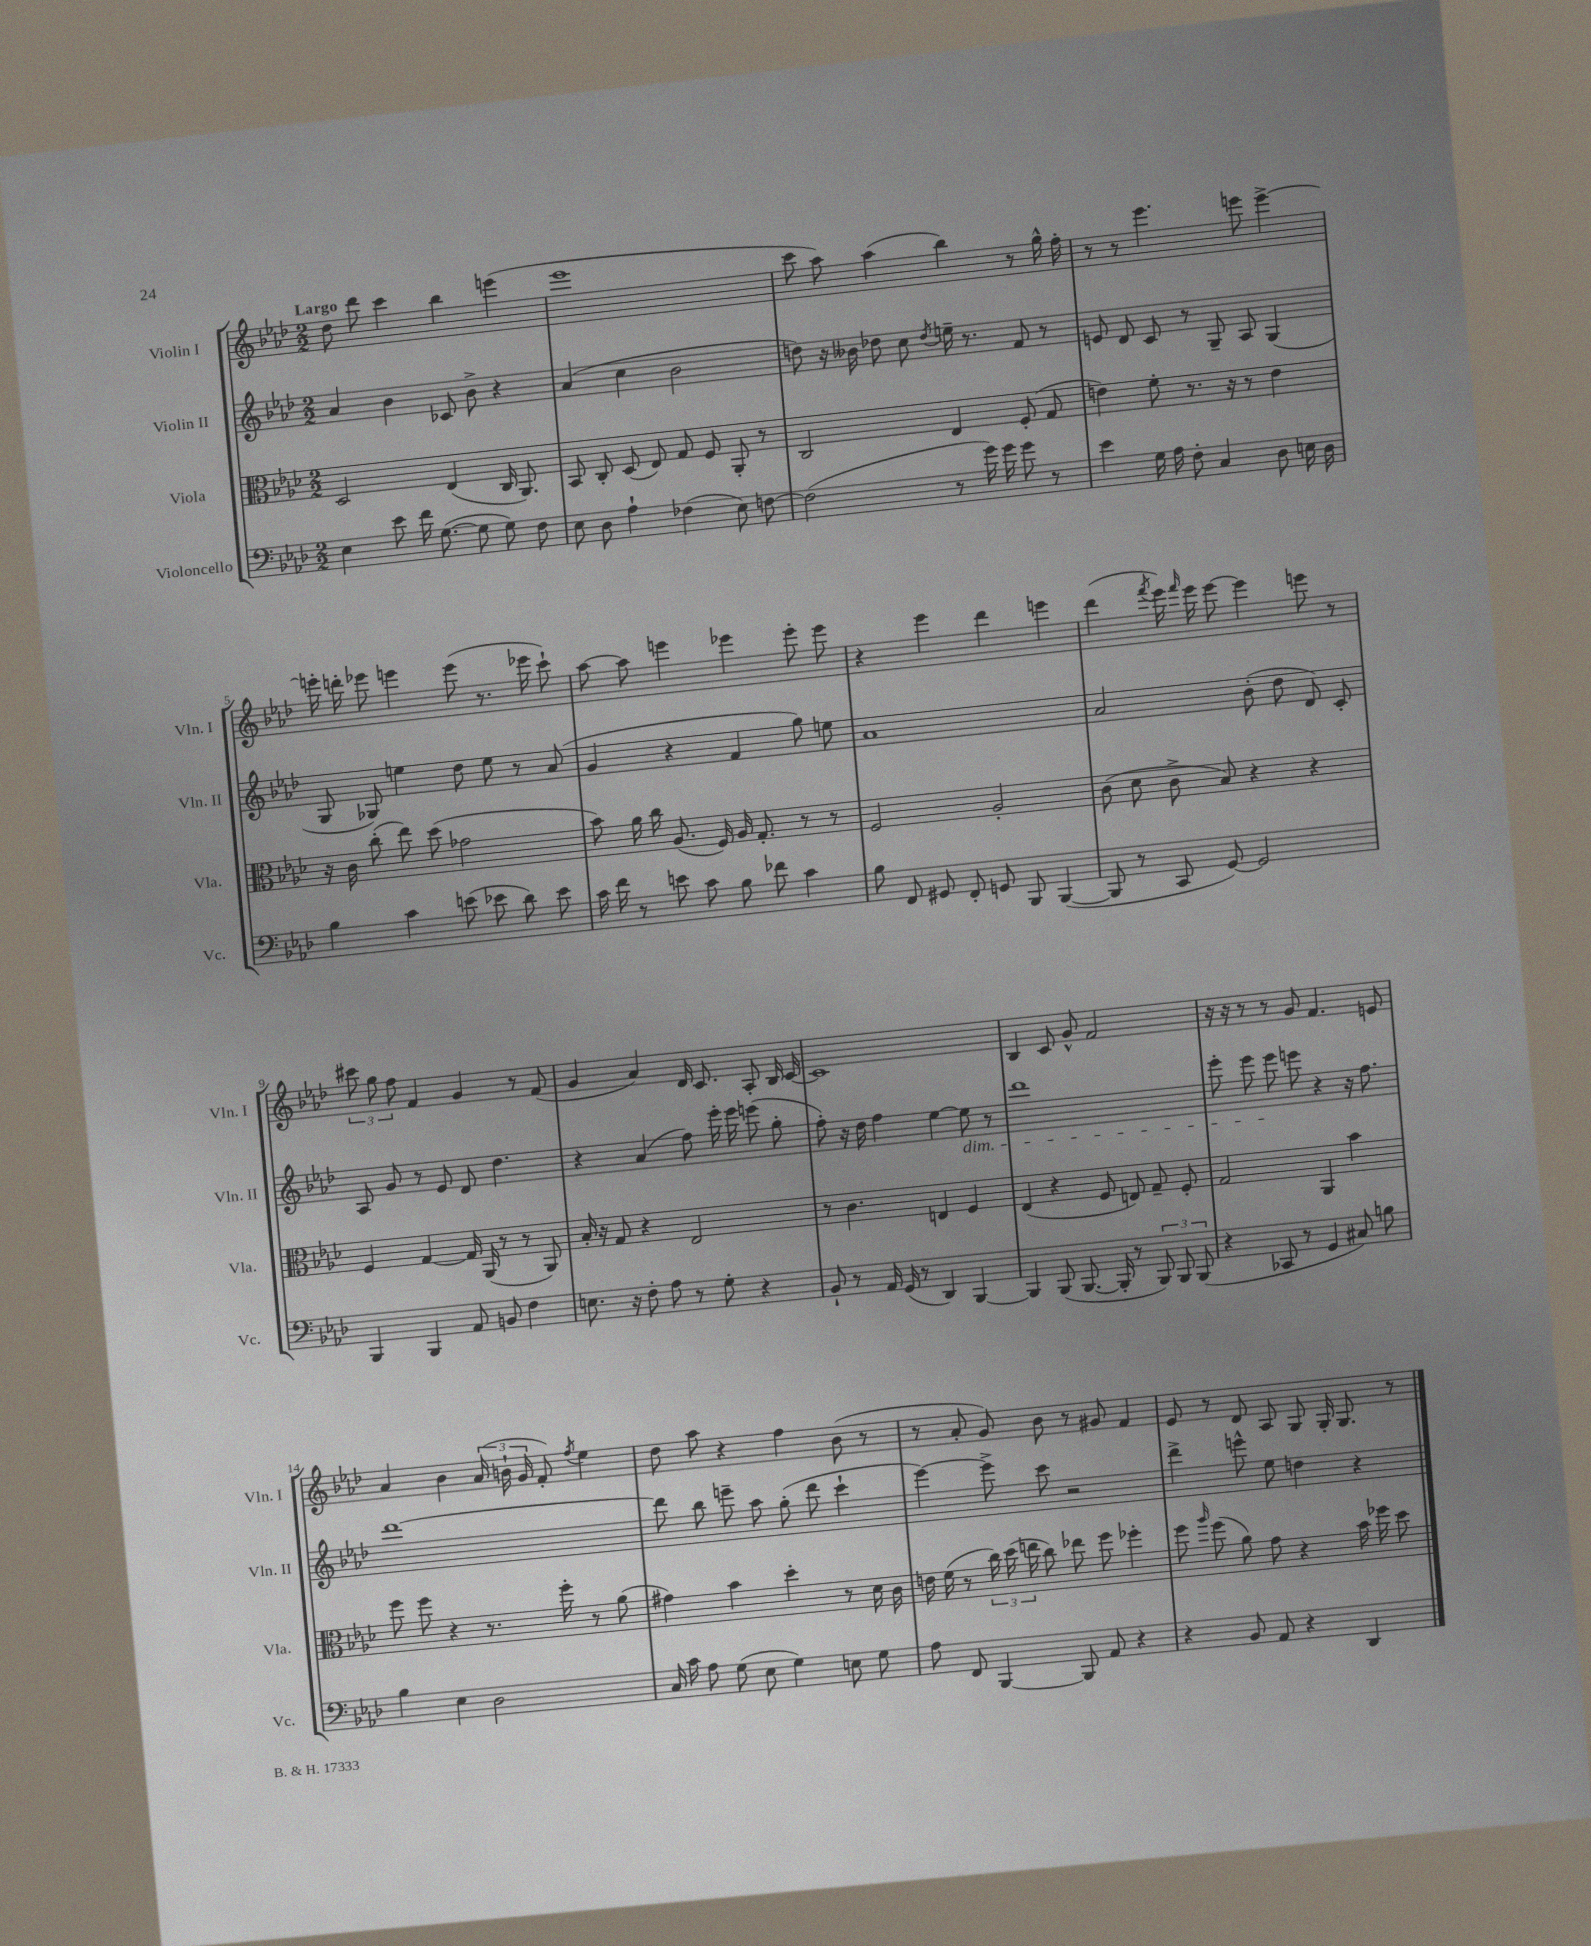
<<
\new StaffGroup <<
\new Staff = "s0" \with { instrumentName = "Violin I" shortInstrumentName = "Vln. I" } {
    \clef treble \key aes \major \numericTimeSignature \time 2/2 \tempo "Largo"
    \autoBeamOff des''8 des'''8 c'''4 bes''4 e'''4( |
    ees'''1 |
    c'''8 aes''8) aes''4( bes''4) r8 g''16-^ f''16-. |
    r8 r8 ees'''4. e'''8 e'''4~-> |
    e'''16-. d'''16-. ees'''8 e'''4 e'''8( r8. ees'''16 c'''8-!) |
    aes''8~ aes''8 e'''4 ees'''4 ees'''8-. ees'''8 |
    r4 ees'''4 des'''4 e'''4 |
    des'''4( \acciaccatura { f'''8 } ees'''16) \grace { f'''16 } ees'''16 ees'''8~ ees'''4 e'''8 r8 |
    \tuplet 3/2 { cis'''8 g''8 f''8 } f'4 g'4 r8 f'8( |
    g'4 aes'4) des'16 c'8. aes8-. bes16 c'16~ |
    c'1 |
    bes4 c'8 g'8-^ f'2 |
    r16 r16 r8 r8 g'8 f'4. e'8 |
    aes'4 bes'4 \tuplet 3/2 { aes'16( b'16-! g'16 } f'8-.) \acciaccatura { f''8 } ees''4 |
    des''8 aes''8 r4 f''4 bes'8( r8 |
    r8 aes'8-. g'8) bes'8 r8 gis'8 f'4 |
    ees'8 r8 des'8 aes8 g8 g16-. g8. r8 \bar "|." |
}
\new Staff = "s1" \with { instrumentName = "Violin II" shortInstrumentName = "Vln. II" } {
    \clef treble \key aes \major \numericTimeSignature \time 2/2
    \autoBeamOff aes'4 bes'4 ces'8 bes'8-> r4 |
    aes'4( c''4 bes'2 |
    d''8) r16 beses'16 des''8 c''8 \acciaccatura { des''8 } e''16-- r8. f'8 r8 |
    e'8 des'8 c'8 r8 g8-- aes8 g4( |
    g8 ges8) e''4 des''8 e''8 r8 aes'8( |
    g'4 r4 f'4 g''8) e''8 |
    aes'1 |
    aes'2 bes'8-.( des''8 des'8) c'8-. |
    aes8 g'8 r8 ees'8 des'8 des''4. |
    r4 aes'4( f''8) ees'''16-. ees'''16 e'''8( g''8-. |
    f''8-.) r16 des''16 f''4 ees''4~ ees''8\dim r8 |
    des'''1 |
    ees'''8-. ees'''8 ees'''8\! e'''8 r4 r16 f''8. |
    des'''1~ |
    des'''8 bes''8 e'''8-- aes''8 g''8-.( des'''8 c'''4-! |
    ees'''4~) ees'''8-> c'''8 r2 |
    des'''4-> e'''8-^ ees''8 d''4 r4 \bar "|." |
}
\new Staff = "s2" \with { instrumentName = "Viola" shortInstrumentName = "Vla." } {
    \clef alto \key aes \major \numericTimeSignature \time 2/2
    \autoBeamOff des2 ees4( c16 aes,8.) |
    bes,8 c8-. des8( ees8) g8 f8 aes,8-. r8 |
    c2 ees4 f8-.( g8 |
    e'4) f'8-. r8. r16 r8 e'4 |
    r16 c'16 c''8-.( ees''8) des''8( ges'2 |
    bes'8) aes'16 c''16 aes8.( f16) aes16 g8.-. r8 r8 |
    f2 aes2-. |
    c'8( des'8 c'8-> bes8) r4 r4 |
    f4 g4~ g16 aes,16( r8 r8 aes,8) |
    bes16-. r16 g8 r4 ees2 |
    r8 c'4. e4 f4 |
    ees4( r4 f8 e8) g8-- f8-. |
    g2 aes,4 bes'4 |
    f''8 f''8 r4 r8. f''16-. r8 aes'8( |
    gis'4) bes'4 des''4-. r8 des'16 c'16 |
    e'16 f'16( r8 \tuplet 3/2 { c''16) des''16( e''16 } c''8) ees''8 f''8 fes''4-. |
    f''8 \grace { aes''16 } f''8( aes'8) g'8 r4 bes'16 fes''16 des''8 \bar "|." |
}
\new Staff = "s3" \with { instrumentName = "Violoncello" shortInstrumentName = "Vc." } {
    \clef bass \key aes \major \numericTimeSignature \time 2/2
    \autoBeamOff ees4 ees'8 f'16 g8.~( g8 g8) f8 |
    ees8 des8 aes4-! fes4( ees8) f8~ |
    f2( r8 g'16) g'16 g'8 r8 |
    ees'4 g16 aes16 f8-. c4 des8 e16 des16 |
    bes4 c'4 e'8( ees'8 des'8) ees'8 |
    c'16 f'16 r8 e'8 c'8 bes8 fes'8 c'4 |
    bes8 f,8 gis,8 f,8-. g,8 bes,,8 bes,,4~( |
    bes,,8 r8 c,8 g,8~) g,2 |
    bes,,4 bes,,4 aes,8 b,8 f4 |
    e8. r16 f8-. aes8 r8 g8-. r4 |
    bes,8-! r8 aes,16 g,16( r8 des,4) bes,,4~ |
    bes,,4 bes,,8( bes,,8.~ bes,,16-. r8 \tuplet 3/2 { bes,,8) bes,,8 bes,,8( } |
    r4 ces,8 r8 g,4 cis8) b8 |
    bes4 ees4 des2 |
    c16 c'16 aes8 g8( ees8 g4) e8 g8 |
    aes8 f,8 bes,,4~ bes,,8 aes,8 r4 |
    r4 bes,8 aes,8 r4 des,4 \bar "|." |
}
>>
>>
